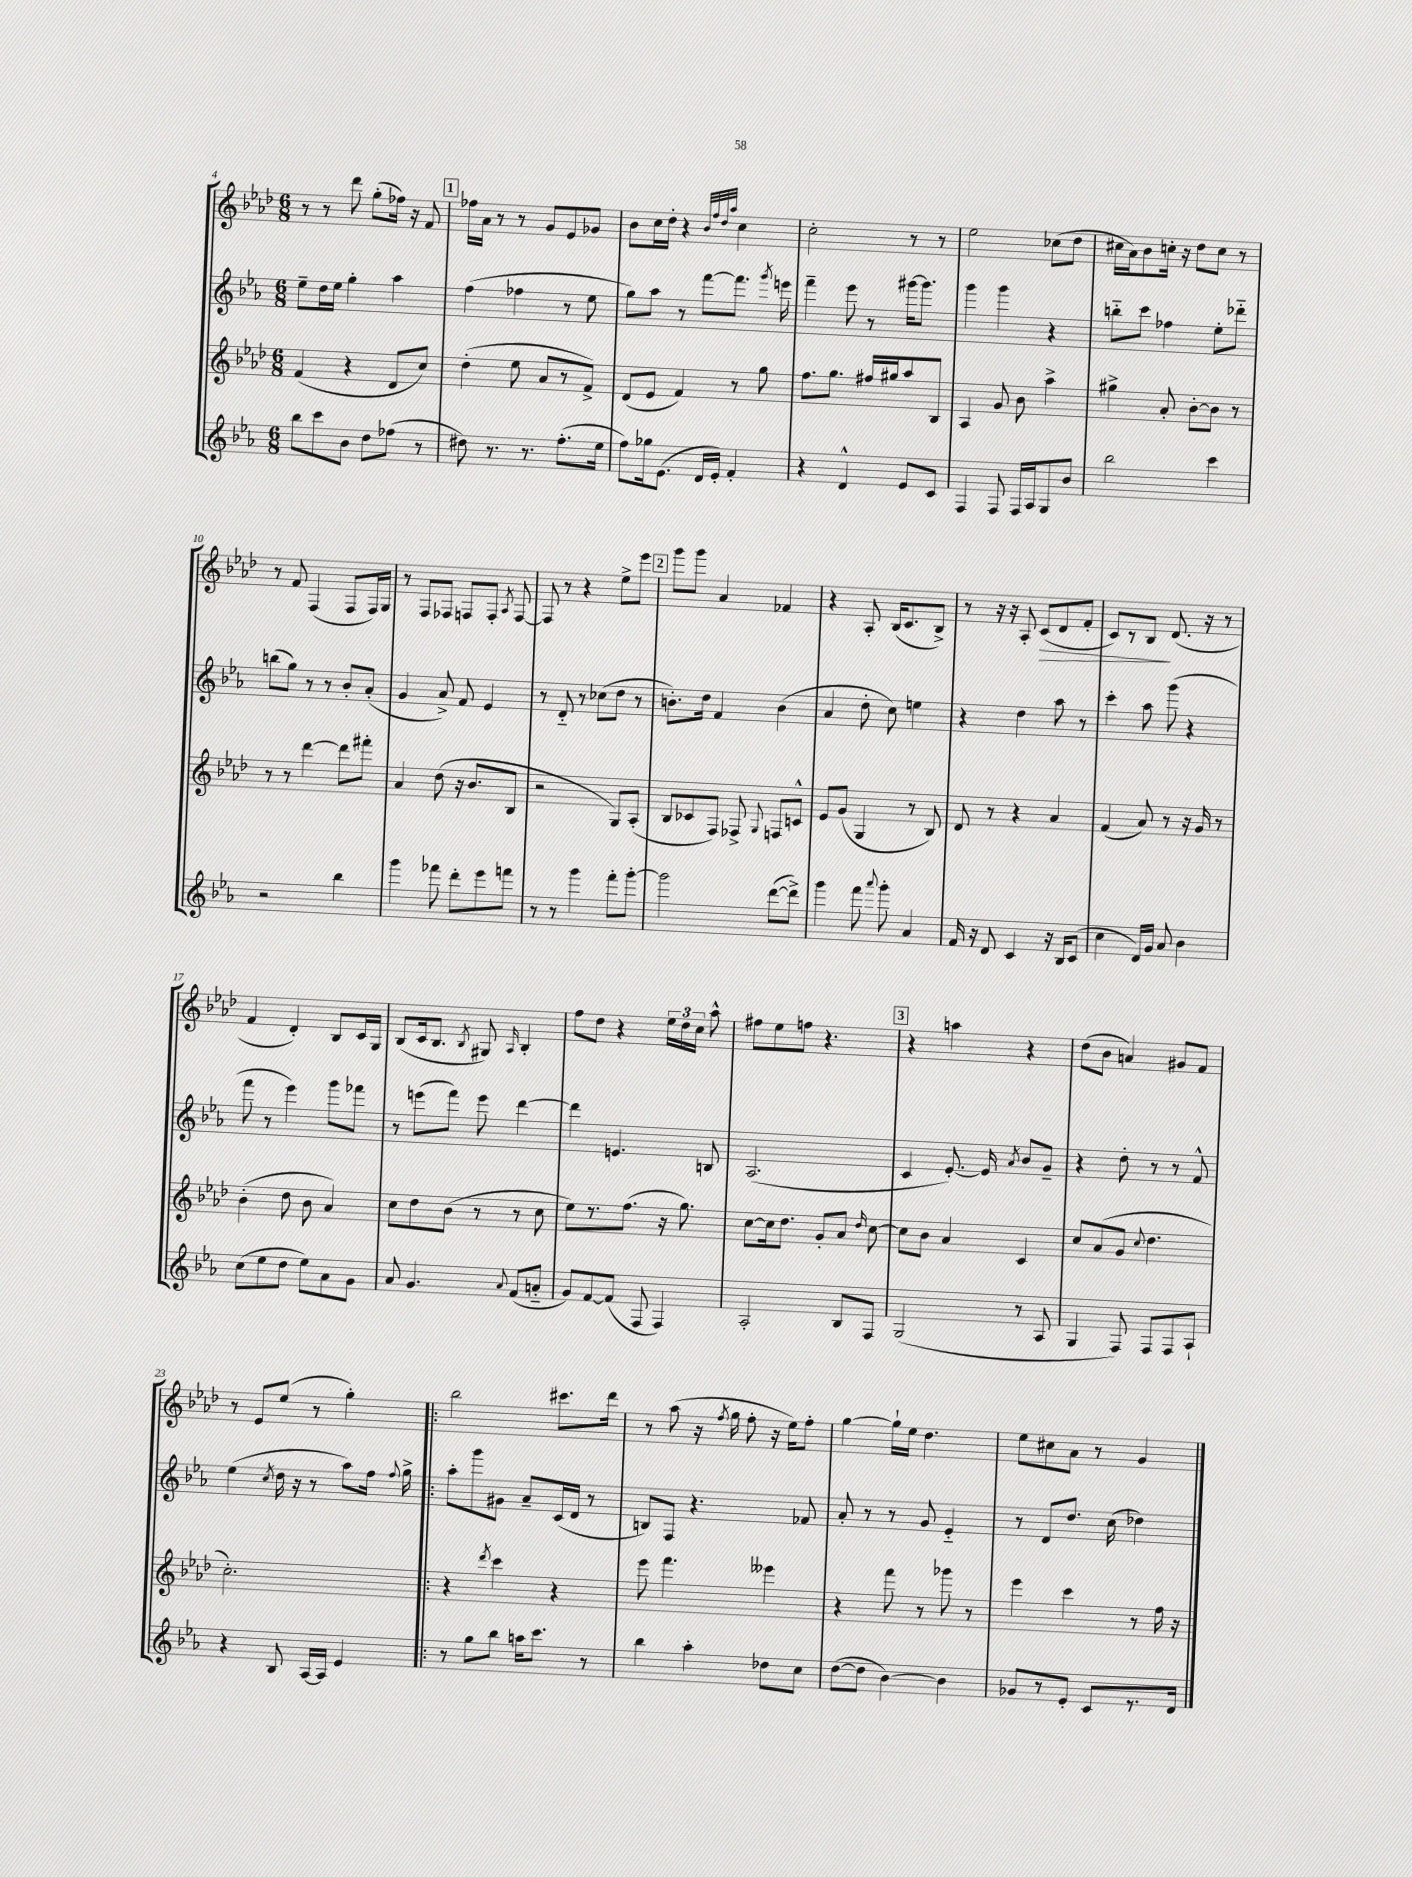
<<
\new StaffGroup <<
\new Staff = "s0" {
    \clef treble \key aes \major \numericTimeSignature \time 6/8
    \autoBeamOff r8 r8 des'''8 g''8[-.( fes''16]) r16 f'8 |
    \mark \markup { \box "1" } fes''16[ aes'16] r8 r8 g'8[ ees'8 ges'8] |
    bes'8[ c''16 des''16]-. r4 \grace { bes'32[ f''32 des''32 aes''32] } c''4 |
    c''2-. r8 r8 |
    ees''2 ces''8[( des''8] |
    cis''16[ aes'16) bes'8 c''16]-. r16 des''8[ c''8] r8 |
    r8 f'8 f4( f8[ f16) g16] |
    r8 f8[ fes8] f8[ f8]-. \acciaccatura { aes8 } f8~ |
    f8 r8 r4 ees''8[-> ees'''8] |
    \mark \markup { \box "2" } g'''8[ g'''8] aes'4 fes'4 |
    r4 aes8-. bes16[( c'8. bes8]->) |
    r8 r16 r16 aes8-. c'8[\>( des'8 f'8]-. |
    c'8[) r8 bes8]\! des'8.( r16 r8 |
    f'4 des'4-.) bes8[ c'16 g16] |
    bes8[( c'16 bes8.] \acciaccatura { bes8 } gis8) \grace { aes16 } bes4-. |
    f''8[ des''8] r4 \tuplet 3/2 { ees''16[ des''16 c''16] } aes''8-^ |
    fis''8[ ees''8 f''8] r4. |
    \mark \markup { \box "3" } r4 a''4 r4 |
    des''8[( bes'8] a'4) gis'8[ f'8] |
    r8 ees'8[ ees''8]( r8 g''4-.) |
    \bar ".|:" bes''2 cis'''8.[ des'''16] |
    r8 aes''8( r16 \acciaccatura { f''8 } g''16 f''8-. r16 ees''16[) f''8]-. |
    g''4~ g''16[-! ees''16] des''4. |
    ees''8[ cis''8 aes'8] r8 g'4 \bar "|." |
}
\new Staff = "s1" {
    \clef treble \key ees \major \numericTimeSignature \time 6/8
    \autoBeamOff ees''8[-- d''16 ees''16] g''4-. aes''4 |
    \mark \markup { \box "1" } f''4( fes''4 r8 ees''8 |
    g''8[) aes''8] r8 f'''8[~ f'''8.] \acciaccatura { g'''8 } e'''16 |
    f'''4-- ees'''8 r8 gis'''16[~ gis'''8.] |
    g'''4 g'''4 r4 |
    b''8[-_ c'''8] fes''4 ees''8[-. des'''8]-_ |
    b''8[( g''8]) r8 r8 bes'8[-. aes'8]-.( |
    g'4 aes'8->) f'8 ees'4 |
    r8 d'8-_ r8 ces''8[( d''8] r8 |
    \mark \markup { \box "2" } b'8.[-.) d''16] f'4 b'4( |
    aes'4 d''8-. c''8) e''4 |
    r4 d''4 aes''8 r8 |
    c'''4-. aes''8 g'''8( r4 |
    f'''8 r8 ees'''4) g'''8[ fes'''8] |
    r8 e'''8[( f'''8]) e'''8 d'''4~ |
    d'''4 e'4. b8 |
    aes2.( |
    \mark \markup { \box "3" } c'4 ees'8.~-.) ees'16 \acciaccatura { aes'8 } bes'8[ g'8]-- |
    r4 d''8-. r8 r8 f'8-^ |
    ees''4( \acciaccatura { c''8 } d''16 r16 r8 aes''8[) f''16] \appoggiatura { f''8 } g''16-> |
    \bar ".|:" aes''8[-. g'''8 gis'8] aes'8[-- c'16( d'16] r8 |
    b8[) f8] r4. fes'8 |
    aes'8-. r8 r8 g'8 ees'4-_ |
    r8 d'8[ d''8.] c''16( des''4) \bar "|." |
}
\new Staff = "s2" {
    \clef treble \key aes \major \numericTimeSignature \time 6/8
    \autoBeamOff f'4( r4 des'8[ c''8]) |
    \mark \markup { \box "1" } des''4-.( ees''8 aes'8[ r8 f'8]->) |
    des'8[( ees'8] f'4) r8 g''8 |
    f''8.[ g''8.] fis''16[ gis''16 aes''8 bes8] |
    aes4 g'8 bes'8 aes''4-> |
    gis''4-> aes'8-. bes'8[~-. bes'8] r8 |
    r8 r8 des'''4~ des'''8[ fis'''8]-. |
    aes'4 des''8( r16 bes'8.[ bes8] |
    r2 g8[) aes8]-.( |
    \mark \markup { \box "2" } bes8[ ces'8 f8]) fes8-> \appoggiatura { g8 } f8[ c'8]-^ |
    ees'8[ g'8]( g4 r8 bes8) |
    des'8 r8 r4 aes'4 |
    f'4( aes'8) r8 r16 g'16 r8 |
    bes'4-.( des''8 bes'8 aes'4) |
    c''8[ des''8 bes'8]( r8 r8 c''8 |
    ees''8[) r8. f''8.]( r16 g''8.) |
    c''8[~ c''16 des''8.] g'8[-. aes'8] \grace { des''16 } c''8~ |
    \mark \markup { \box "3" } c''8[ bes'8] aes'4 c'4 |
    c''8[ aes'8( g'8] \appoggiatura { c''8 } des''4. |
    c''2.-.) |
    \bar ".|:" r4 \acciaccatura { des'''8 } c'''4 r4 |
    ees'''8 f'''4. eeses'''4 |
    r4 f'''8 r8 ges'''8 r8 |
    ees'''4 c'''4 r8 f''16 r16 \bar "|." |
}
\new Staff = "s3" {
    \clef treble \key ees \major \numericTimeSignature \time 6/8
    \autoBeamOff bes''8[ c'''8 bes'8] d''8[ fes''8]( r8 |
    \mark \markup { \box "1" } dis''8) r8. r8. f''8.[-.( ees''16] |
    f''8[) ges''16 ees'8.]( d'16[ ees'16]-.) f'4-. |
    r4 d'4-^ ees'8[ c'8] |
    f4 f8 f16[ aes16 g8 bes'8] |
    bes''2 c'''4 |
    r2 bes''4 |
    g'''4 fes'''8 d'''8[-. ees'''8 f'''8] |
    r8 r8 g'''4 f'''8[-. g'''8]~-. |
    \mark \markup { \box "2" } g'''2 d'''8[~( d'''8]->) |
    g'''4 f'''8 \appoggiatura { aes'''8 } g'''8-. aes'4 |
    f'16 r16 d'8 c'4 r16 bes16[ c'8]( |
    c''4 d'16[) g'16] aes'8 bes'4 |
    c''8[( ees''8 d''8] ees''8[) aes'8 g'8] |
    aes'8 g'4. \appoggiatura { aes'8 } f'8[( a'8]-_ |
    g'8[) f'8~ f'8]( f8 f4) |
    aes2-. bes8[ f8] |
    \mark \markup { \box "3" } g2( r8 aes8 |
    g4 f8) f8[ f8 aes8]-! |
    r4 bes8 aes16[~ aes16] ees'4 |
    \bar ".|:" r8 g''8[ bes''8] a''16[ c'''8.] r8 |
    bes''4 aes''4-. des''8[ c''8] |
    d''8[~( d''8] bes'4~) bes'4 |
    ges'8[ r8 ees'8]-. c'8[ r8. d'16] \bar "|." |
}
>>
>>
\layout { \context { \Score currentBarNumber = #4 } }
